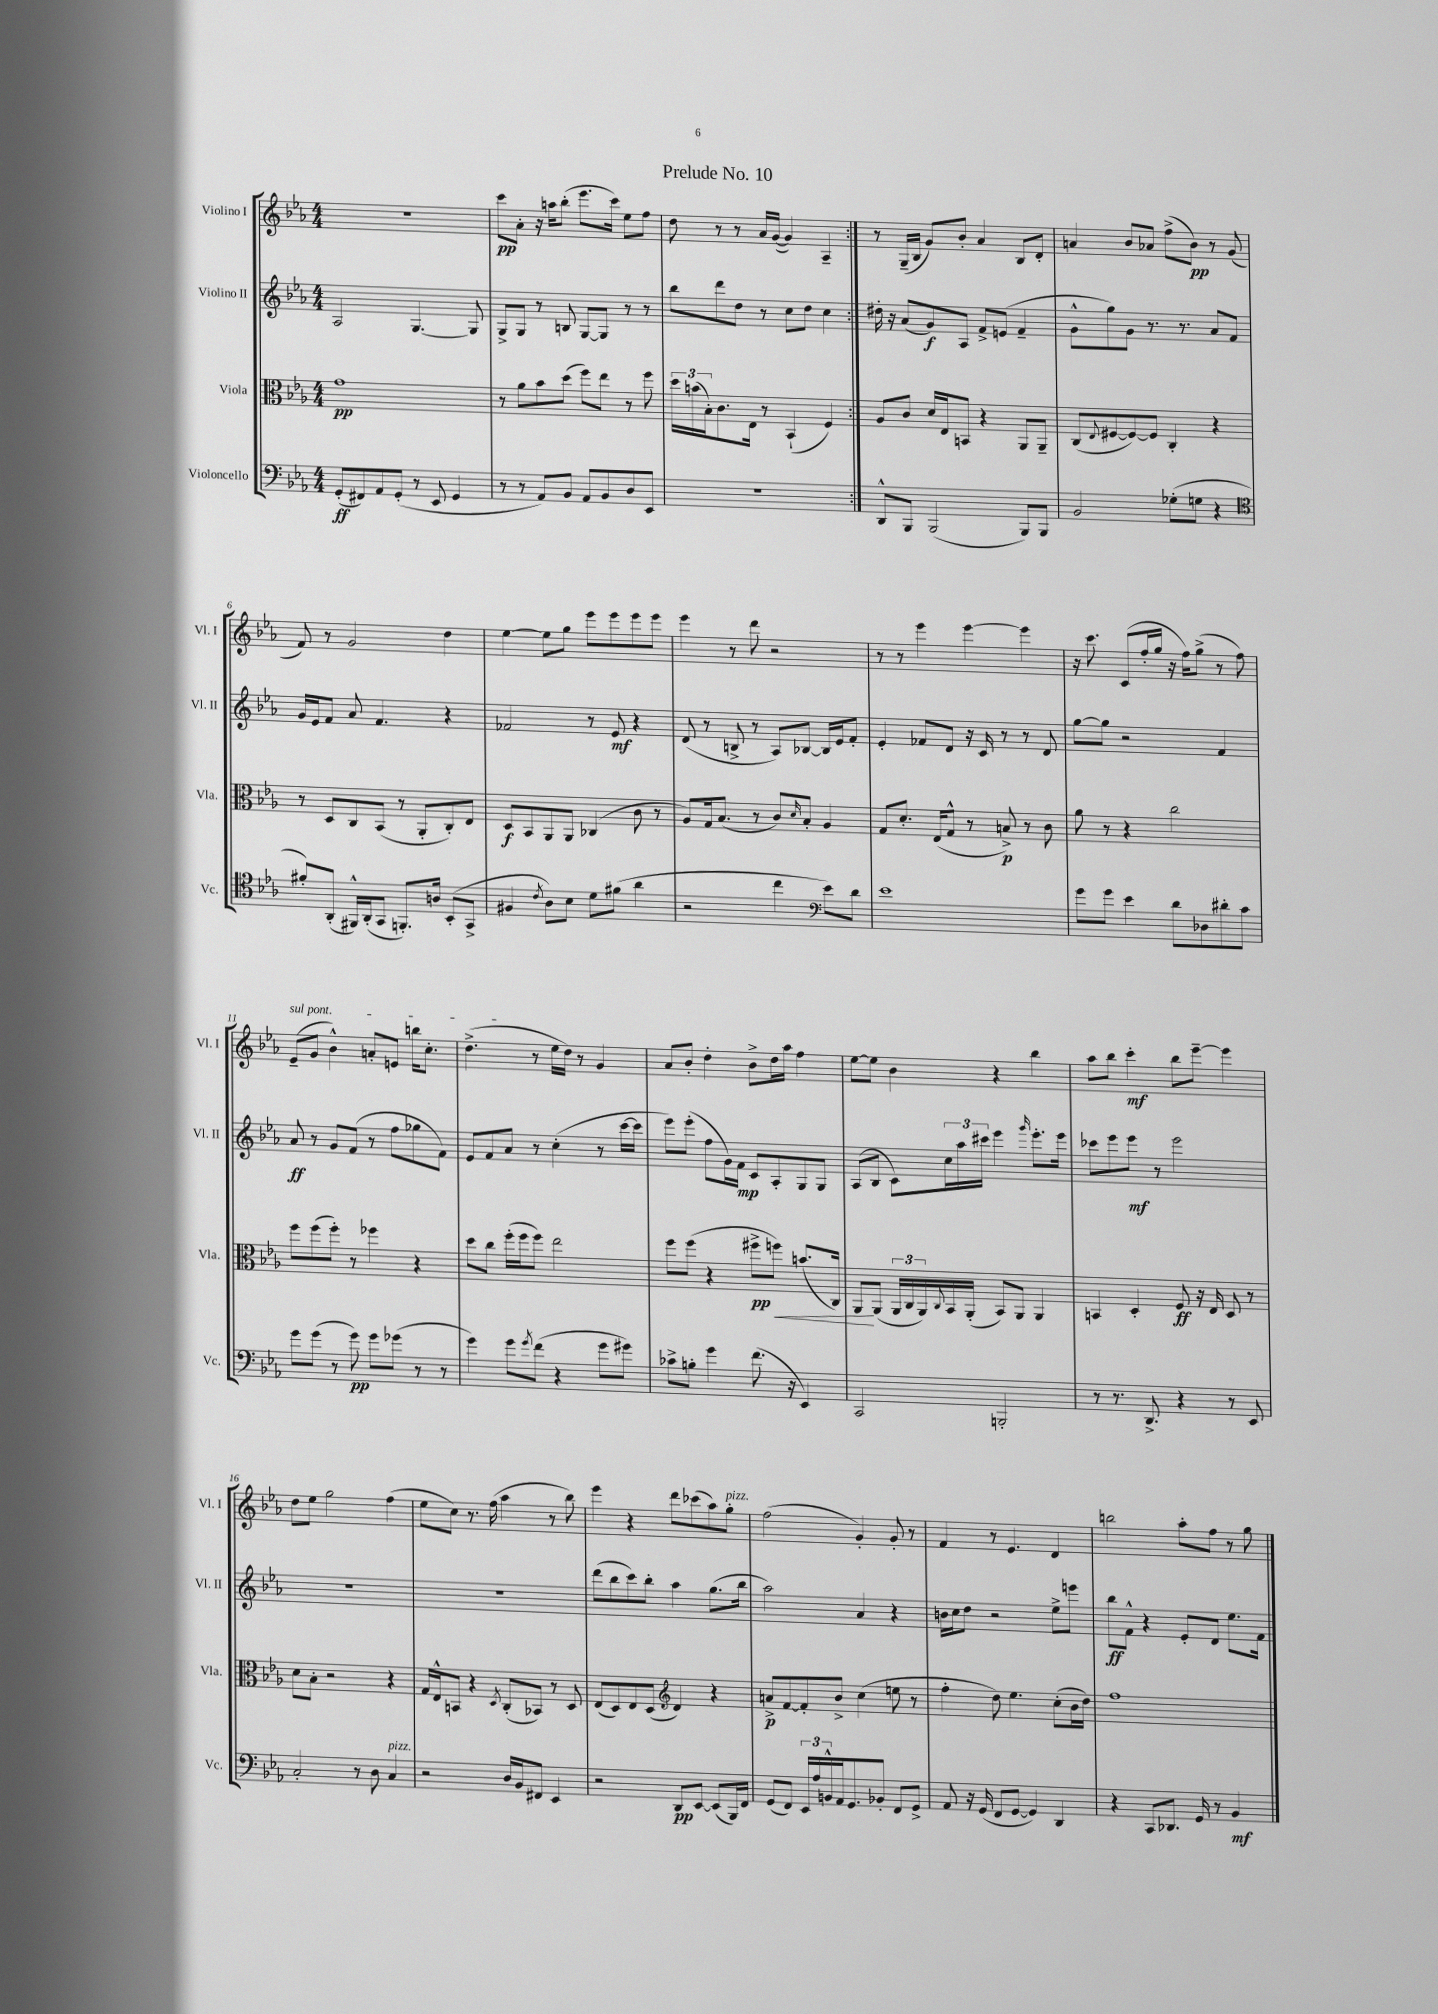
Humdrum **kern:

**kern	**dynam	**kern	**dynam	**kern	**dynam	**kern	**dynam
*part4	*part4	*part3	*part3	*part2	*part2	*part1	*part1
*staff4	*staff4	*staff3	*staff3	*staff2	*staff2	*staff1	*staff1
*I"Violoncello	*	*I"Viola	*	*I"Violino II	*	*I"Violino I	*
*I'Vc.	*	*I'Vla.	*	*I'Vl. II	*	*I'Vl. I	*
*clefF4	*	*clefC3	*	*clefG2	*	*clefG2	*
*k[b-e-a-]	*	*k[b-e-a-]	*	*k[b-e-a-]	*	*k[b-e-a-]	*
*M4/4	*	*M4/4	*	*M4/4	*	*M4/4	*
=1	=1	=1	=1	=1	=1	=1	=1
(8GG'/L	ff	1g	pp	2A-/	.	1r	.
8FF#X/)	.	.	.	.	.	.	.
8AA-/	.	.	.	.	.	.	.
(8GG'/J	.	.	.	.	.	.	.
8r	.	.	.	[4.G/	.	.	.
8EE-/	.	.	.	.	.	.	.
4GG/	.	.	.	.	.	.	.
.	.	.	.	8G/]	.	.	.
=2	=2	=2	=2	=2	=2	=2	=2
8r	.	8r	.	8G^/L	.	8ccc\L	pp
8r	.	8a-\L	.	8G/J	.	8a-'\J	.
8AA-/L)	.	8b-\	.	8r	.	16r	.
.	.	.	.	.	.	16aan\KL	.
8BB-/J	.	(8dd\J	.	8Bn/	.	(8bb-'\J	.
8AA-/L	.	8ff\L)	.	[8G/L	.	8.eee-\L	.
8BB-/	.	8ee-\J	.	8G/J]	.	.	.
.	.	.	.	.	.	16ccc\Jk)	.
8D/	.	8r	.	8r	.	8ee-\L	.
8EE-/J	.	8ff\	.	8r	.	8ff\J	.
=3	=3	=3	=3	=3	=3	=3	=3
1r	.	24dd\LL	.	8bb-\L	.	8dd\	.
.	.	(24bn\	.	.	.	.	.
.	.	24B-'\J)	.	.	.	.	.
.	.	8.c\	.	8ddd\	.	8r	.
.	.	.	.	8dd\J	.	8r	.
.	.	16E-\Jk	.	.	.	.	.
.	.	8r	.	8r	.	16a-/LL	.
.	.	.	.	.	.	([16g/JJ	.
.	.	(4BB-`/	.	8cc\L	.	4g/])	.
.	.	.	.	8dd\J	.	.	.
.	.	4F/)	.	4cc\	.	4A-~/	.
=4:|!	=4:|!	=4:|!	=4:|!	=4:|!	=4:|!	=4:|!	=4:|!
8DD^^/L	.	8A-/L	.	16dd#X'\	.	8r	.
.	.	.	.	16r	.	.	.
8BBB-/J	.	8c/J	.	(8a-/L	.	(16G~/LL	.
.	.	.	.	.	.	16B-/JJ	.
(2BBB-/	.	16d/LL	.	8g/)	f	8g/L)	.
.	.	16E-/J	.	.	.	.	.
.	.	8BBn/J	.	8A-/J	.	8b-'/J	.
.	.	4r	.	8f^/L	.	4a-/	.
.	.	.	.	(8en/J	.	.	.
8BBB-/L)	.	8AA-/L	.	4f~/	.	8B-/L	.
8BBB-/J	.	8AA-~/J	.	.	.	8d'/J	.
=5	=5	=5	=5	=5	=5	=5	=5
2BB-/	.	(8C/L	.	8g^^\L	.	4an/	.
.	.	8qqE-/	.	.	.	.	.
.	.	[8F#X/	.	8gg\)	.	.	.
.	.	8F#/_)	.	8g\J	.	8b-/L	.
.	.	8F#/J]	.	8.r	.	8a-X/J	.
(8G-X'\L	.	4C'/	.	.	.	(8ff^\L	.
.	.	.	.	8.r	.	.	.
8Gn\J	.	.	.	.	.	8b-\J)	pp
4r	.	4r	.	8a-/L	.	8r	.
.	.	.	.	8f/J	.	(8g/	.
!!LO:LB:g=z
=6	=6	=6	=6	=6	=6	=6	=6
*clefC4	*	*	*	*	*	*	*
8f#X'/L)	.	8r	.	16g/LL	.	8f/)	.
.	.	.	.	16e-/J	.	.	.
(8AA-'/J	.	8D/L	.	8f/J	.	8r	.
16FF#X^^/LL)	.	8C/	.	8a-/	.	2g/	.
(16AA-'/J	.	.	.	.	.	.	.
8GG/J	.	(8BB-/J	.	4.f/	.	.	.
8.FFn'/L)	.	8r	.	.	.	.	.
.	.	8AA-'/L	.	.	.	.	.
16An/Jk	.	.	.	.	.	.	.
(8BB-'/L	.	8C'/)	.	4r	.	4dd\	.
8GG^/J	.	8E-/J	.	.	.	.	.
=7	=7	=7	=7	=7	=7	=7	=7
4F#X/	.	8D/L	f	2f-X/	.	[4ee-\	.
.	.	8BB-/	.	.	.	.	.
8qc/	.	.	.	.	.	.	.
8A-\L)	.	8AA-/	.	.	.	8ee-\L]	.
8B-\J	.	8AA-/J	.	.	.	8gg\J	.
8d\L	.	(4C-X/	.	8r	.	8eee-\L	.
(8f#X\J	.	.	.	8e-/	mf	8eee-\	.
4a-\	.	8c\	.	4r	.	8eee-\	.
.	.	8r	.	.	.	8eee-\J	.
=8	=8	=8	=8	=8	=8	=8	=8
2r	.	8A-/L)	.	(8d/	.	4eee-\	.
.	.	16G/k	.	8r	.	.	.
.	.	(8.B-/J	.	.	.	.	.
.	.	.	.	8Bn^/	.	8r	.
.	.	8r	.	8r	.	8ddd\	.
4cc\	.	8c/L)	.	8A-/L)	.	2r	.
.	.	16qqd/	.	.	.	.	.
.	.	8B-'/J	.	[8B-X/J	.	.	.
*clefF4	*	*	*	*	*	*	*
8e-\L)	.	4A-/	.	16B-/LL]	.	.	.
.	.	.	.	16e-/J	.	.	.
8d\J	.	.	.	8f'/J	.	.	.
=9	=9	=9	=9	=9	=9	=9	=9
1e-	.	8G/L	.	4e-'/	.	8r	.
.	.	8.d'/J	.	.	.	8r	.
.	.	.	.	8f-X/L	.	4eee-\	.
.	.	(16E-/KL	.	.	.	.	.
.	.	8G^^/J	.	8d/J	.	.	.
.	.	8r	.	16r	.	[4eee-\	.
.	.	.	.	16c/	.	.	.
.	.	8Bn^/)	p	8r	.	.	.
.	.	8r	.	8r	.	4eee-\]	.
.	.	8c\	.	8d/	.	.	.
=10	=10	=10	=10	=10	=10	=10	=10
8g\L	.	8a-\	.	[8gg\L	.	16r	.
.	.	.	.	.	.	8.ccc\	.
8g\J	.	8r	.	8gg\J]	.	.	.
4e-\	.	4r	.	2r	.	(8c/L	.
.	.	.	.	.	.	16ff'/L	.
.	.	.	.	.	.	16gg/JJ	.
8d\L	.	2cc\	.	.	.	16r	.
.	.	.	.	.	.	16ff\KL)	.
8D-X\	.	.	.	.	.	(8gg^\J	.
8d#X'\	.	.	.	4f/	.	8r	.
8c\J	.	.	.	.	.	8ff\)	.
!!LO:LB:g=z
=11	=11	=11	=11	=11	=11	=11	=11
!	!	!	!	!	!	!LO:TX:a:i:t=sul pont.	!
8g\L	.	8ff\L	.	8a-/	ff	(8e-~/L	.
(8g\J	.	(8ff\	.	8r	.	8g/J	.
8r	.	8ff'\J)	.	8g/L	.	4b-^^\)	.
8g\)	pp	8r	.	(8f/J	.	.	.
8g\L	.	4ff-X\	.	8r	.	8an'/L	.
(8g-X\J	.	.	.	8ff\L	.	8en/J	.
8r	.	4r	.	8gg-X\	.	16bbn\KL	.
.	.	.	.	.	.	8.cc'\J	.
8r	.	.	.	8f\J)	.	.	.
=12	=12	=12	=12	=12	=12	=12	=12
4g\)	.	8dd\L	.	8e-/L	.	(4.dd^\	.
.	.	8cc\J	.	8f/	.	.	.
8g\L	.	(16ff'\LL	.	8a-/J	.	.	.
.	.	16ff\J	.	.	.	.	.
8qg/	.	.	.	.	.	.	.
(8f\J	.	8ff\J)	.	8r	.	8r	.
4r	.	2ee-\	.	(4cc'\	.	16ee-\LL	.
.	.	.	.	.	.	16dd\JJ)	.
.	.	.	.	.	.	8r	.
8g\L	.	.	.	8r	.	4g/	.
8g#X\J)	.	.	.	[16ccc\LL	.	.	.
.	.	.	.	16ccc\JJ]	.	.	.
=13	=13	=13	=13	=13	=13	=13	=13
8c-X^\L	.	8ff\L	.	8eee-\L)	.	8a-/L	.
8Bn'\J	.	(8ff\J	.	(8eee-'\J	.	8b-'/J	.
4g\	.	4r	.	8ff\L	.	4dd'\	.
.	.	.	.	16g\L)	.	.	.
.	.	.	.	16f\JJ	mp	.	.
(8.f\	.	8ff#X^\L	pp	8c/L	.	8b-^\L	.
!	!	!	!LO:HP:b	!	!	!	!
.	.	8ffn\J)	<	8A-'/	.	16dd\L	.
16r	.	.	.	.	.	16aa-\JJ	.
4EE-/)	.	(8.bn/L	.	8G/	.	4ff\	.
.	.	.	.	8G/J	.	.	.
.	.	16C/Jk)	.	.	.	.	.
=14	=14	=14	=14	=14	=14	=14	=14
2CC/	.	8AA-/L	.	(8A-/L	.	[8ee-\L	.
.	.	(8AA-/J	[	8B-/J	.	8ee-\J]	.
.	.	24AA-/LL	.	8c\L)	.	4b-\	.
.	.	24C/	.	.	.	.	.
.	.	24AA-/)	.	.	.	.	.
.	.	8qqC/	.	.	.	.	.
.	.	16BB-/	.	24cc\L	.	.	.
.	.	.	.	24aa-\	.	.	.
.	.	(16AA-'/JJ	.	.	.	.	.
.	.	.	.	24ccc#X\JJ	.	.	.
2BBBn'/	.	8BB-/L)	.	4eee-\	.	4r	.
.	.	8AA-/J	.	.	.	.	.
.	.	.	.	16qqggg/	.	.	.
.	.	4AA-/	.	8.eee-'\L	.	4bb-\	.
.	.	.	.	16eee-\Jk	.	.	.
=15	=15	=15	=15	=15	=15	=15	=15
8r	.	4BBn/	.	8ccc-X\L	.	8aa-\L	.
8.r	.	.	.	8eee-\	.	8bb-\J	.
.	.	4D'/	.	8eee-\J	mf	4ccc'\	mf
8.DD^/	.	.	.	.	.	.	.
.	.	.	.	8r	.	.	.
4r	.	8F/	ff	2eee-\	.	8bb-\L	.
.	.	16r	.	.	.	[8eee-~\J	.
.	.	16E-/	.	.	.	.	.
8r	.	8D/	.	.	.	4eee-\]	.
8EE-/	.	8r	.	.	.	.	.
!!LO:LB:g=z
=16	=16	=16	=16	=16	=16	=16	=16
2C'/	.	8d\L	.	1r	.	8dd\L	.
.	.	8B-'\J	.	.	.	8ee-\J	.
.	.	2r	.	.	.	2gg\	.
8r	.	.	.	.	.	.	.
8D\	.	.	.	.	.	.	.
!LO:TX:a:i:t=pizz.	!	!	!	!	!	!	!
4C/	.	4r	.	.	.	(4ff\	.
=17	=17	=17	=17	=17	=17	=17	=17
2r	.	16G/LL	.	1r	.	8ee-\L	.
.	.	16E-^^/J	.	.	.	.	.
.	.	8BBn/J	.	.	.	8cc\J)	.
.	.	4r	.	.	.	8.r	.
.	.	.	.	.	.	(16ff\	.
.	.	8qD/	.	.	.	.	.
16D/LL	.	(8C'/L	.	.	.	4aa-\	.
16BB-/J	.	.	.	.	.	.	.
8FF#X/J	.	8BB-X/J)	.	.	.	.	.
4EE-/	.	8r	.	.	.	8r	.
.	.	8D/	.	.	.	8bb-\)	.
=18	=18	=18	=18	=18	=18	=18	=18
2r	.	(8E-/L	.	(8ddd\L	.	4eee-\	.
.	.	8D/)	.	8bb-\	.	.	.
.	.	8E-/	.	8ccc\)	.	4r	.
.	.	(8D/J	.	8bb-'\J	.	.	.
*	*	*clefG2	*	*	*	*	*
8DD/L	pp	4d/)	.	4aa-\	.	8ddd\L	.
[8EE-/J	.	.	.	.	.	(8ccc-X\	.
(8EE-/L]	.	4r	.	(8.gg\L	.	8aa-\)	.
!	!	!	!	!	!	!LO:TX:a:i:t=pizz.	!
16BBB-/L)	.	.	.	.	.	8gg'\J	.
16FF/JJ	.	.	.	16bb-\Jk	.	.	.
=19	=19	=19	=19	=19	=19	=19	=19
(8GG/L	.	8an^/L	p	2aa-\)	.	(2ff\	.
8FF/J)	.	[8f/	.	.	.	.	.
24EE-/LL	.	8f'/]	.	.	.	.	.
24A-/	.	.	.	.	.	.	.
24BBn^^/	.	.	.	.	.	.	.
16AA-/J	.	8b-^/J	.	.	.	.	.
8.GG/	.	.	.	.	.	.	.
.	.	(4cc\	.	4a-/	.	4g'/)	.
8BB-X'/J	.	.	.	.	.	.	.
8FF/L	.	8een\	.	4r	.	8g'/	.
8GG^/J	.	8r	.	.	.	8r	.
=20	=20	=20	=20	=20	=20	=20	=20
8AA-/	.	4ff'\	.	16bn\LL	.	4f/	.
.	.	.	.	16cc\J	.	.	.
16r	.	.	.	8dd\J	.	.	.
(16GG/	.	.	.	.	.	.	.
8FF/L	.	8dd\)	.	2r	.	8r	.
[8GG/J	.	4.ee-\	.	.	.	4.e-/	.
4GG/])	.	.	.	.	.	.	.
4DD/	.	(8cc'\L	.	8ee-^\L	.	4d/	.
.	.	16b-\L	.	8eeen\J	.	.	.
.	.	16dd\JJ)	.	.	.	.	.
=21	=21	=21	=21	=21	=21	=21	=21
4r	.	1ff	.	8bb-\L	ff	2bbn\	.
.	.	.	.	8f^^\J	.	.	.
8CC/L	.	.	.	4r	.	.	.
8.DD-X/J	.	.	.	.	.	.	.
.	.	.	.	8e-'/L	.	8aa-'\L	.
16GG/	.	.	.	.	.	.	.
8r	.	.	.	8d/J	.	8ff\J	.
4BB-/	mf	.	.	8.ee-\L	.	8r	.
.	.	.	.	.	.	8gg\	.
.	.	.	.	16f\Jk	.	.	.
==	==	==	==	==	==	==	==
*-	*-	*-	*-	*-	*-	*-	*-
